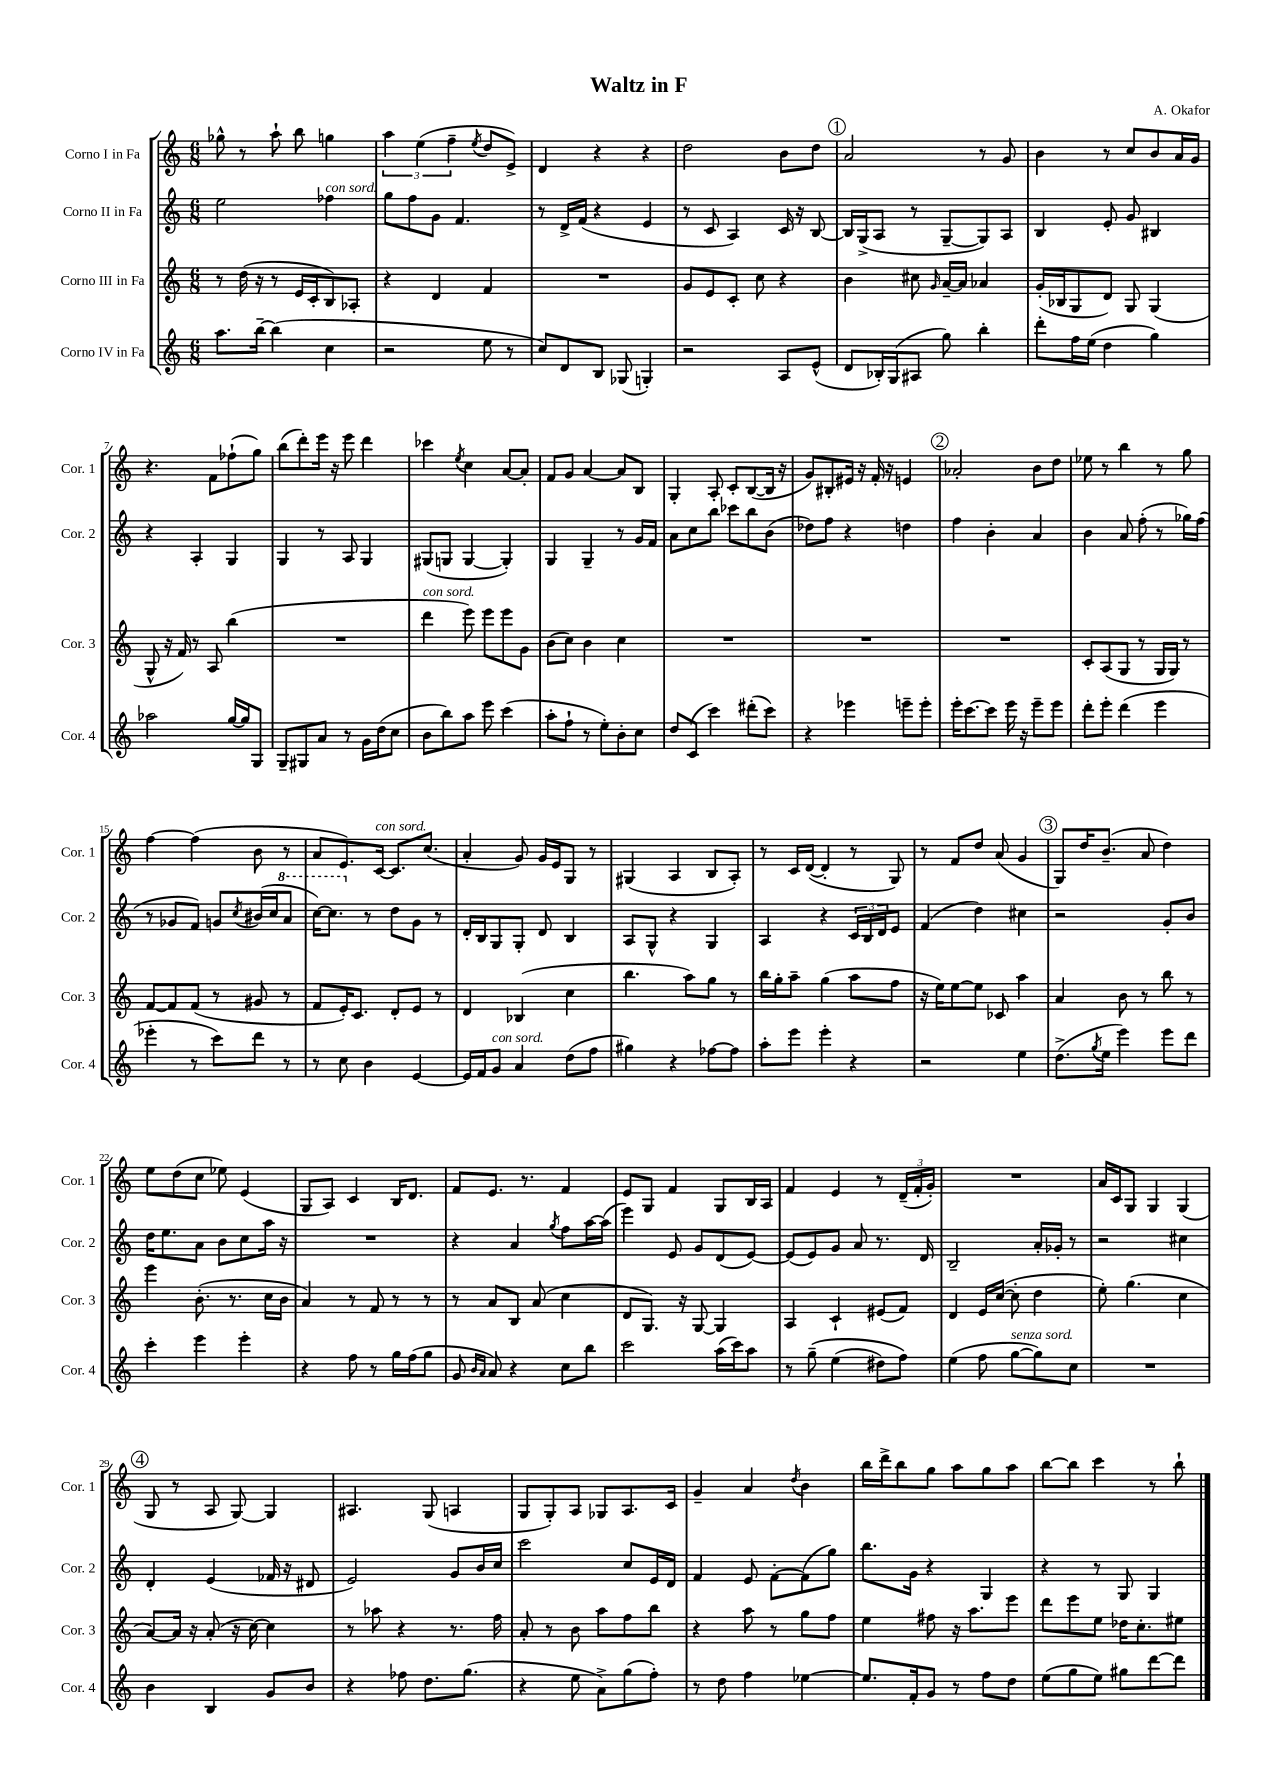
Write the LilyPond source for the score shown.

\header { title = "Waltz in F" composer = "A. Okafor" }
<<
\new StaffGroup <<
\new Staff = "s0" \with { instrumentName = "Corno I in Fa" shortInstrumentName = "Cor. 1" } {
    \clef treble \key c \major \numericTimeSignature \time 6/8
    ges''8-^ r8 a''8-! b''8 g''4 |
    \tuplet 3/2 { a''4 e''4( f''4-- } \acciaccatura { e''8 } d''8 e'8->) |
    d'4 r4 r4 |
    d''2 b'8 d''8 |
    \mark \markup { \circle "1" } a'2 r8 g'8 |
    b'4 r8 c''8 b'8 a'16 g'16 |
    r4. f'8 fes''8-!( g''8) |
    b''8( d'''8-.) e'''16 r16 e'''8 d'''4 |
    ces'''4 \acciaccatura { e''8 } c''4 a'8~ a'8-. |
    f'8 g'8 a'4~ a'8 b8 |
    g4-. a8-. c'8-. b8~( b16 r16 |
    g'8) bis8-. eis'16 r16 f'16-. r16 e'4 |
    \mark \markup { \circle "2" } aes'2-. b'8 d''8 |
    ees''8 r8 b''4 r8 g''8 |
    f''4~ f''4( b'8 r8 |
    a'8 e'8.) c'16~^\markup { \italic "con sord." } c'8. c''8.( |
    a'4-. g'8) g'16 e'16 g8 r8 |
    gis4( a4 b8 a8-.) |
    r8 c'16 d'16~( d'4-. r8 g8) |
    r8 f'8 d''8 a'8( g'4 |
    \mark \markup { \circle "3" } g8) d''16 b'8.--( a'8 d''4) |
    e''8 d''8( c''8 ees''8) e'4( |
    g8 a8) c'4 b16 d'8. |
    f'8 e'8. r8. f'4 |
    e'8 g8 f'4 g8 b16 a16 |
    f'4 e'4 r8 \tuplet 3/2 { d'16--( f'16-. g'16-.) } |
    R2. |
    a'16 c'16 g8 g4 g4( |
    \mark \markup { \circle "4" } g8 r8 a8 g8~) g4 |
    ais4. g8( a4 |
    g8 g8-.) a8 ges8 a8. c'16 |
    g'4-- a'4 \acciaccatura { d''8 } b'4 |
    b''16 d'''16-> b''8 g''8 a''8 g''8 a''8 |
    b''8~ b''8 c'''4 r8 b''8-! \bar "|." |
}
\new Staff = "s1" \with { instrumentName = "Corno II in Fa" shortInstrumentName = "Cor. 2" } {
    \clef treble \key c \major \numericTimeSignature \time 6/8
    e''2 fes''4^\markup { \italic "con sord." } |
    g''8 f''8 g'8 f'4. |
    r8 d'16-> f'16( r4 e'4 |
    r8 c'8 a4) c'16 r16 b8~ |
    \mark \markup { \circle "1" } b16 g16->( a8 r8 g8~-- g8) a8 |
    b4 e'8-. g'8 bis4 |
    r4 a4-. g4 |
    g4 r8 a8 g4 |
    gis8( g8 g4~ g4-.) |
    g4 g4-- r8 g'16 f'16 |
    a'8 c''8 b''8 ces'''8 b''8 b'8( |
    des''8) f''8 r4 d''4 |
    \mark \markup { \circle "2" } f''4 b'4-. a'4 |
    b'4 a'8 f''8-.( r8 ges''16) f''16( |
    r8 ges'8 f'8) g'8 \acciaccatura { c''8 } bis'16( c''16 \ottava #1 a''8 |
    c'''16~) c'''8. \ottava #0 r8 d''8 g'8 r8 |
    d'16-. b16 g8 g8-. d'8 b4 |
    a8 g8-^ r4 g4 |
    a4 r4 \tuplet 3/2 { c'16 b16 d'16 } e'8 |
    f'4( d''4) cis''4 |
    \mark \markup { \circle "3" } r2 g'8-. b'8 |
    d''16 e''8. a'8 b'8 c''8 a''16 r16 |
    R2. |
    r4 a'4 \acciaccatura { g''8 } f''8 a''16~ a''16( |
    e'''4) e'8 g'8 d'8( e'8~) |
    e'8( e'8) g'8 a'8 r8. d'16 |
    b2-- a'16-. ges'16-. r8 |
    r2 cis''4 |
    \mark \markup { \circle "4" } d'4-. e'4( fes'16 r16 dis'8 |
    e'2) g'8 b'16 c''16 |
    c'''2 c''8 e'16 d'16 |
    f'4 e'8 f'8~-. f'8( g''8) |
    b''8. g'16 r4 g4 |
    r4 r8 g8 g4 \bar "|." |
}
\new Staff = "s2" \with { instrumentName = "Corno III in Fa" shortInstrumentName = "Cor. 3" } {
    \clef treble \key c \major \numericTimeSignature \time 6/8
    r8 d''16( r16 r8 e'16 c'16-. b8) aes8-. |
    r4 d'4 f'4 |
    R2. |
    g'8 e'8 c'8-. c''8 r4 |
    \mark \markup { \circle "1" } b'4 cis''8 \grace { g'16 } a'16~-- a'16 aes'4 |
    g'16-.( bes16 g8 d'8) g8 g4( |
    g8-^ r16 f'16) r8 a8 b''4( |
    R2. |
    d'''4^\markup { \italic "con sord." } e'''8) e'''8 e'''8 g'8 |
    b'8( c''8) b'4 c''4 |
    R2. |
    R2. |
    \mark \markup { \circle "2" } R2. |
    c'8-. a8( g8 r8 g16 g16) r8 |
    f'8~ f'8 f'8( r8 gis'8 r8 |
    f'8 e'16-.) c'8. d'8-. e'8 r8 |
    d'4 bes4( c''4 |
    b''4. a''8) g''8 r8 |
    b''16 g''16-. a''8-- g''4( a''8 f''8 |
    r16 e''16) e''8~ e''8 ces'8 a''4 |
    \mark \markup { \circle "3" } a'4 b'8 r8 b''8 r8 |
    e'''4 b'8.-.( r8. c''16 b'16 |
    a'4) r8 f'8 r8 r8 |
    r8 a'8 b8 a'8( c''4 |
    d'8 g8.) r16 g8~ g4 |
    a4 c'4-! eis'8( f'8) |
    d'4 e'16 c''16~( c''8-. d''4 |
    e''8-.) g''4.( c''4 |
    \mark \markup { \circle "4" } a'8~) a'16 r16 a'8-.( r16 c''16~) c''4 |
    r8 aes''8 r4 r8. f''16 |
    a'8-. r8 b'8 a''8 f''8 b''8 |
    r4 a''8 r8 g''8 f''8 |
    e''4 fis''8 r16 a''8. e'''8 |
    d'''8 e'''8 e''8 des''16 c''8.-. eis''8 \bar "|." |
}
\new Staff = "s3" \with { instrumentName = "Corno IV in Fa" shortInstrumentName = "Cor. 4" } {
    \clef treble \key c \major \numericTimeSignature \time 6/8
    a''8. b''16~-- b''4( c''4 |
    r2 e''8 r8 |
    c''8) d'8 b8 ges8( g4-.) |
    r2 a8 e'8-^( |
    \mark \markup { \circle "1" } d'8 bes16-.) g16( ais8 g''8) b''4-. |
    d'''8-. f''16 e''16( d''4 g''4) |
    aes''2 g''16~ g''16 g8 |
    g8-- gis8 a'8 r8 g'16 d''16( c''8 |
    b'8 b''8) a''8 e'''8 c'''4( |
    a''8-. f''8-! r8 e''8-.) b'8-. c''8 |
    d''8 c'8( c'''4) dis'''8-.( c'''8) |
    r4 ees'''4 e'''8-- e'''8-. |
    \mark \markup { \circle "2" } e'''16-. c'''8.~ c'''8 e'''16 r16 e'''8-- e'''8 |
    d'''8-. e'''8-. d'''4( e'''4 |
    ees'''4-. r8 c'''8) d'''8 r8 |
    r8 c''8 b'4 e'4~ |
    e'16 f'16 g'8^\markup { \italic "con sord." } a'4 d''8( f''8 |
    gis''4) r4 fes''8~ fes''8 |
    a''8-. e'''8 e'''4-. r4 |
    r2 e''4 |
    \mark \markup { \circle "3" } d''8.->( \acciaccatura { g''8 } e''16 e'''4) e'''8 d'''8 |
    c'''4-. e'''4 e'''4-. |
    r4 f''8 r8 g''16 f''16( g''8 |
    g'8 \grace { b'16 a'16 } a'8) r4 c''8 b''8 |
    c'''2 a''16( c'''16) a''8 |
    r8 g''8--\( e''4( dis''8) f''8\) |
    e''4( f''8 g''8~^\markup { \italic "senza sord." } g''8) c''8 |
    R2. |
    \mark \markup { \circle "4" } b'4 b4 g'8 b'8 |
    r4 fes''8 d''8. g''8.( |
    r4 e''8 a'8->) g''8( f''8-.) |
    r8 d''8 f''4 ees''4~ |
    ees''8. f'16-. g'8 r8 f''8 d''8 |
    e''8( g''8 e''8) gis''8 d'''8~ d'''8 \bar "|." |
}
>>
>>
